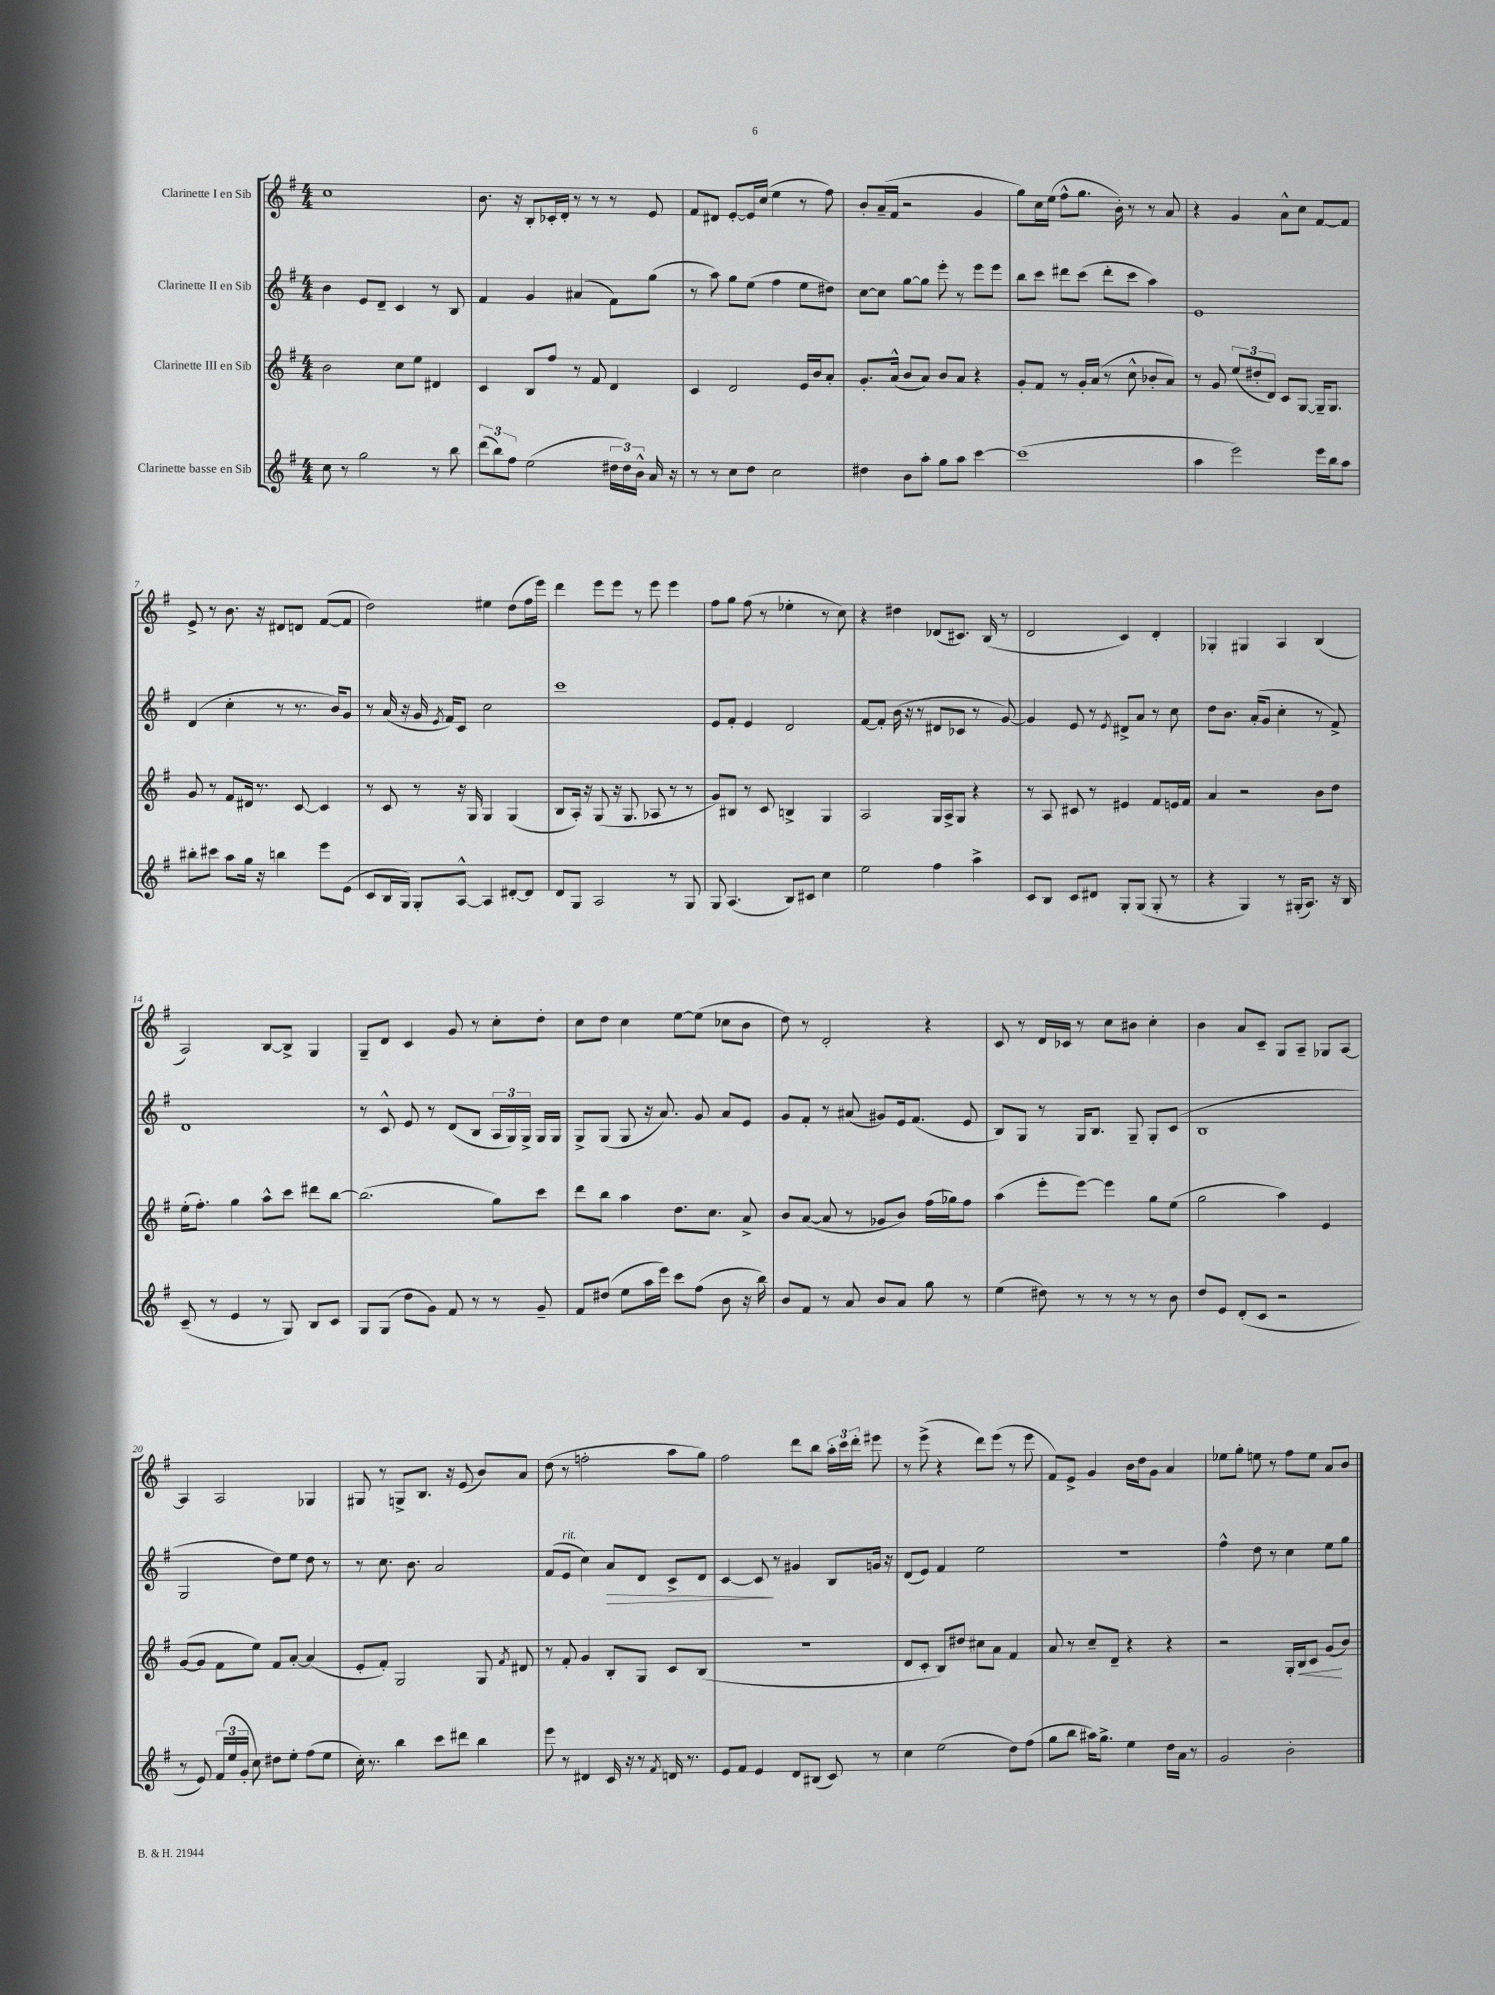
<<
\new StaffGroup <<
\new Staff = "s0" \with { instrumentName = "Clarinette I en Sib" } {
    \clef treble \key g \major \numericTimeSignature \time 4/4
    \autoBeamOff c''1 |
    b'8. r16 b8[-. ces'16-. d'16]-. r8 r8 r8 e'8 |
    fis'8[ dis'8] e'8[~-. e'16 c''16]( e''4 r8 fis''8) |
    b'8[-. a'16--( fis'16] r2 g'4 |
    g''8[) c''16 e''16]( fis''8[-^ g''8.] b'16-.) r8 r8 a'8 |
    r4 g'4 a'8[-^ c''8] fis'8[~ fis'8] |
    e'8-> r8 b'8. r16 dis'8[ d'8] fis'8[~( fis'8] |
    d''2) eis''4 d''8[( fis''16 e'''16]) |
    d'''4 e'''8[ e'''8] r8 e'''8 e'''4 |
    fis''8[ g''8] fis''8( r8 ees''4-. r8 c''8) |
    r4 dis''4 des'8[( cis'8.]) b16( r8 |
    d'2 c'4) d'4-. |
    ges4-. gis4 a4 b4( |
    a2) b8[~ b8]-> g4 |
    g8[-- d'8] c'4 g'8 r8 c''8[-. d''8]-. |
    c''8[ d''8] c''4 e''8[~ e''8]( ces''8[ b'8] |
    d''8) r8 d'2-. r4 |
    c'8 r8 d'16[ ces'16] r8 c''8[ bis'8] c''4-. |
    b'4 a'8[ c'8]-- g8[ a8]-- ges8[ a8]~ |
    a4 a2 ges4 |
    gis8 r8 g8[-> b8.] r16 e'8( b'8[) a'8] |
    d''8( r8 f''2-. a''8[ g''8]) |
    fis''2 d'''8[ b''8] \tuplet 3/2 { a''16[-. c'''16 d'''16]-. } eis'''8 |
    r8 e'''8->( r4 d'''8[) e'''8]( r8 e'''8 |
    fis'8[) e'8]-> g'4 b'16[ d''16 g'8] a'4 |
    ees''8[ g''8]-. e''8 r8 fis''8[ e''8] a'8[ b'8] \bar "|." |
}
\new Staff = "s1" \with { instrumentName = "Clarinette II en Sib" } {
    \clef treble \key g \major \numericTimeSignature \time 4/4
    \autoBeamOff b'4 e'8[ d'8]-- c'4 r8 b8 |
    fis'4 g'4 ais'4( fis'8[) g''8]( |
    r8 a''8) g''8[ e''8]( fis''4 e''8[ dis''8]) |
    c''8[~ c''8] g''8[~ g''8] e'''8-. r8 e'''8[ e'''8] |
    b''8[ c'''8] dis'''8[ c'''8]( dis'''8[-. c'''8] a''4) |
    e'1 |
    d'4( c''4-. r8 r8. b'16[) g'8] |
    r8 a'16( r16 g'16 \acciaccatura { e'8 } fis'16[) c'8] c''2 |
    c'''1 |
    e'8[ fis'8]-. e'4 d'2 |
    fis'8[~ fis'8]-. b'16( r16 r8 dis'8[ ces'8] r8 g'8~) |
    g'4 e'8 r8 \acciaccatura { e'8 } dis'8[-> a'8] r8 c''8 |
    d''8[ b'8.] a'16[-.( g'8] c''4-. r8 fis'8->) |
    d'1 |
    r8 c'8-^ e'8 r8 d'8[( b8] \tuplet 3/2 { a16[ g16) g16]-> } g16[ g16] |
    g8[-> g8]( g8 r16 a'8.) g'8 a'8[ e'8] |
    g'8[ fis'8]-. r8 ais'8( gis'8[) e'16 fis'8.]( e'8 |
    b8[) g8] r8 g16[ b8.] g8-- g8[-. c'8]( |
    b1 |
    g2 d''8[) e''8] d''8 r8 |
    r8 c''8. b'8. a'2 |
    fis'8[( e'8]^\markup { \italic "rit." } c''4) a'8[\> d'8] c'8[-> d'8] |
    c'4~ c'8\! r8 gis'4 b8[ g'16] r16 |
    d'8[( e'8]) fis'4 e''2 |
    R1 |
    fis''4-^ d''8 r8 c''4 e''8[ g''8] \bar "|." |
}
\new Staff = "s2" \with { instrumentName = "Clarinette III en Sib" } {
    \clef treble \key g \major \numericTimeSignature \time 4/4
    \autoBeamOff b'2 c''8[ e''8] dis'4 |
    c'4 b8[ fis''8] r8 fis'8 d'4 |
    c'4 d'2 e'16[ b'16 a'8]-. |
    g'8.[-. a'16]-^( b'8[ a'8]) b'8[ a'8] r4 |
    g'8[-. fis'8] r8 g'16[-. a'16]( r8 c''8-^ bes'8[-. a'8]) |
    r8 g'8 \tuplet 3/2 { e''8[( dis''8-. d'8]) } c'8[ g8]~ g16[-- g8.] |
    g'8 r8 fis'8[ dis'16] r8. c'8~ c'4 |
    r8 c'8 r8 r16 g16 g4 g4( |
    b8[ a16]-.) r16 g8( r16 g8. aes8 r8 r8 |
    g'8[) bis8] r8 c'8 b4-> g4 |
    a2 g16[ a16-> g8] r4 |
    r8 a8 cis'8 r8 eis'4 fis'8[ e'16 fis'16] |
    a'4 r2 b'8[ d''8] |
    e''16[-.( fis''8.]-.) g''4 a''8[-^ c'''8] dis'''8[ b''8]~ |
    b''2.( g''8[) c'''8] |
    d'''8[ b''8] a''4 d''8.[ c''8.] a'8-> |
    b'8[ a'8]~( a'8 r8 ges'8[ b'8]) fis''16[( ges''16) fis''8] |
    a''4( e'''8[-. e'''8]~) e'''4 g''8[ e''8]( |
    g''2 a''4) e'4 |
    g'8[~( g'8] fis'8[ e''8]) fis'8[ a'8]~-. a'4( |
    e'8[-. fis'8]-.) g2 g8 \acciaccatura { fis'8 } dis'8 |
    r8 fis'8-. g'4 b8[-. g8] c'8[ b8]( |
    R1 |
    d'8[ c'8]-. b8[) dis''8] cis''8[ a'8] fis'4 |
    a'8 r8 c''8[-- d'8]-- r4 r4 |
    r2 g16[-. b16\< c'8] g'8[\!( b'8]) \bar "|." |
}
\new Staff = "s3" \with { instrumentName = "Clarinette basse en Sib" } {
    \clef treble \key g \major \numericTimeSignature \time 4/4
    \autoBeamOff c''8 r8 g''2 r8 b''8 |
    \tuplet 3/2 { d'''8[( b''8) fis''8] } e''2( \tuplet 3/2 { dis''16[ dis''16) b'16]-^ } a'16 r16 |
    r8 r8 c''8[ d''8] c''2 |
    dis''4 b'8[ a''8]-. g''8[ a''8] c'''4~ |
    c'''1( |
    a''4 e'''2) e'''16[ b''16 a''8] |
    bis''8[-. cis'''8] a''8[ g''16] r16 b''4 e'''8[ e'8]( |
    c'8[ b16 g16]) g8[-. a8]~-^ a4 dis'8[~-. dis'8] |
    d'8[ g8] a2 r8 g8 |
    g8 a4.( b8[) cis'8] c''4 |
    e''2 fis''4 a''4-> |
    c'8[ b8] c'8[ dis'8] g8[-. g8]( g8-. r8 |
    r4 g4) r8 gis16[-.( a8.]) r16 b16 |
    c'8--( r8 e'4 r8 g8) b8[ c'8] |
    g8[ g8]( d''8[ g'8]) fis'8 r8 r8 g'8-- |
    fis'8[ dis''8]( e''8[ a''16 e'''16]) c'''8[ fis''8]( b'8 r16 b''16) |
    b'8[ fis'8] r8 a'8 b'8[ a'8] g''8 r8 |
    e''4( dis''8) r8 r8 r8 r8 b'8 |
    d''8[ e'8] d'8[-.( c'8] r2 |
    r8 e'8) \tuplet 3/2 { fis'16[( e''16 g'16]-. } c''8) dis''8[ e''8]-. fis''8[( e''8] |
    c''16-.) r8. b''4 c'''8[ dis'''8] b''4 |
    e'''8 r8 dis'4 c'16 r16 r8 \acciaccatura { fis'8 } d'16 r8. |
    e'8[ fis'8] e'4 d'8[ bis8]( c'8) r8 |
    c''4 e''2( d''8[) fis''8]( |
    g''8[ b''8] ais''16[) g''8.]-> e''4 d''16[ a'16] r8 |
    g'2 b'2-. \bar "|." |
}
>>
>>
